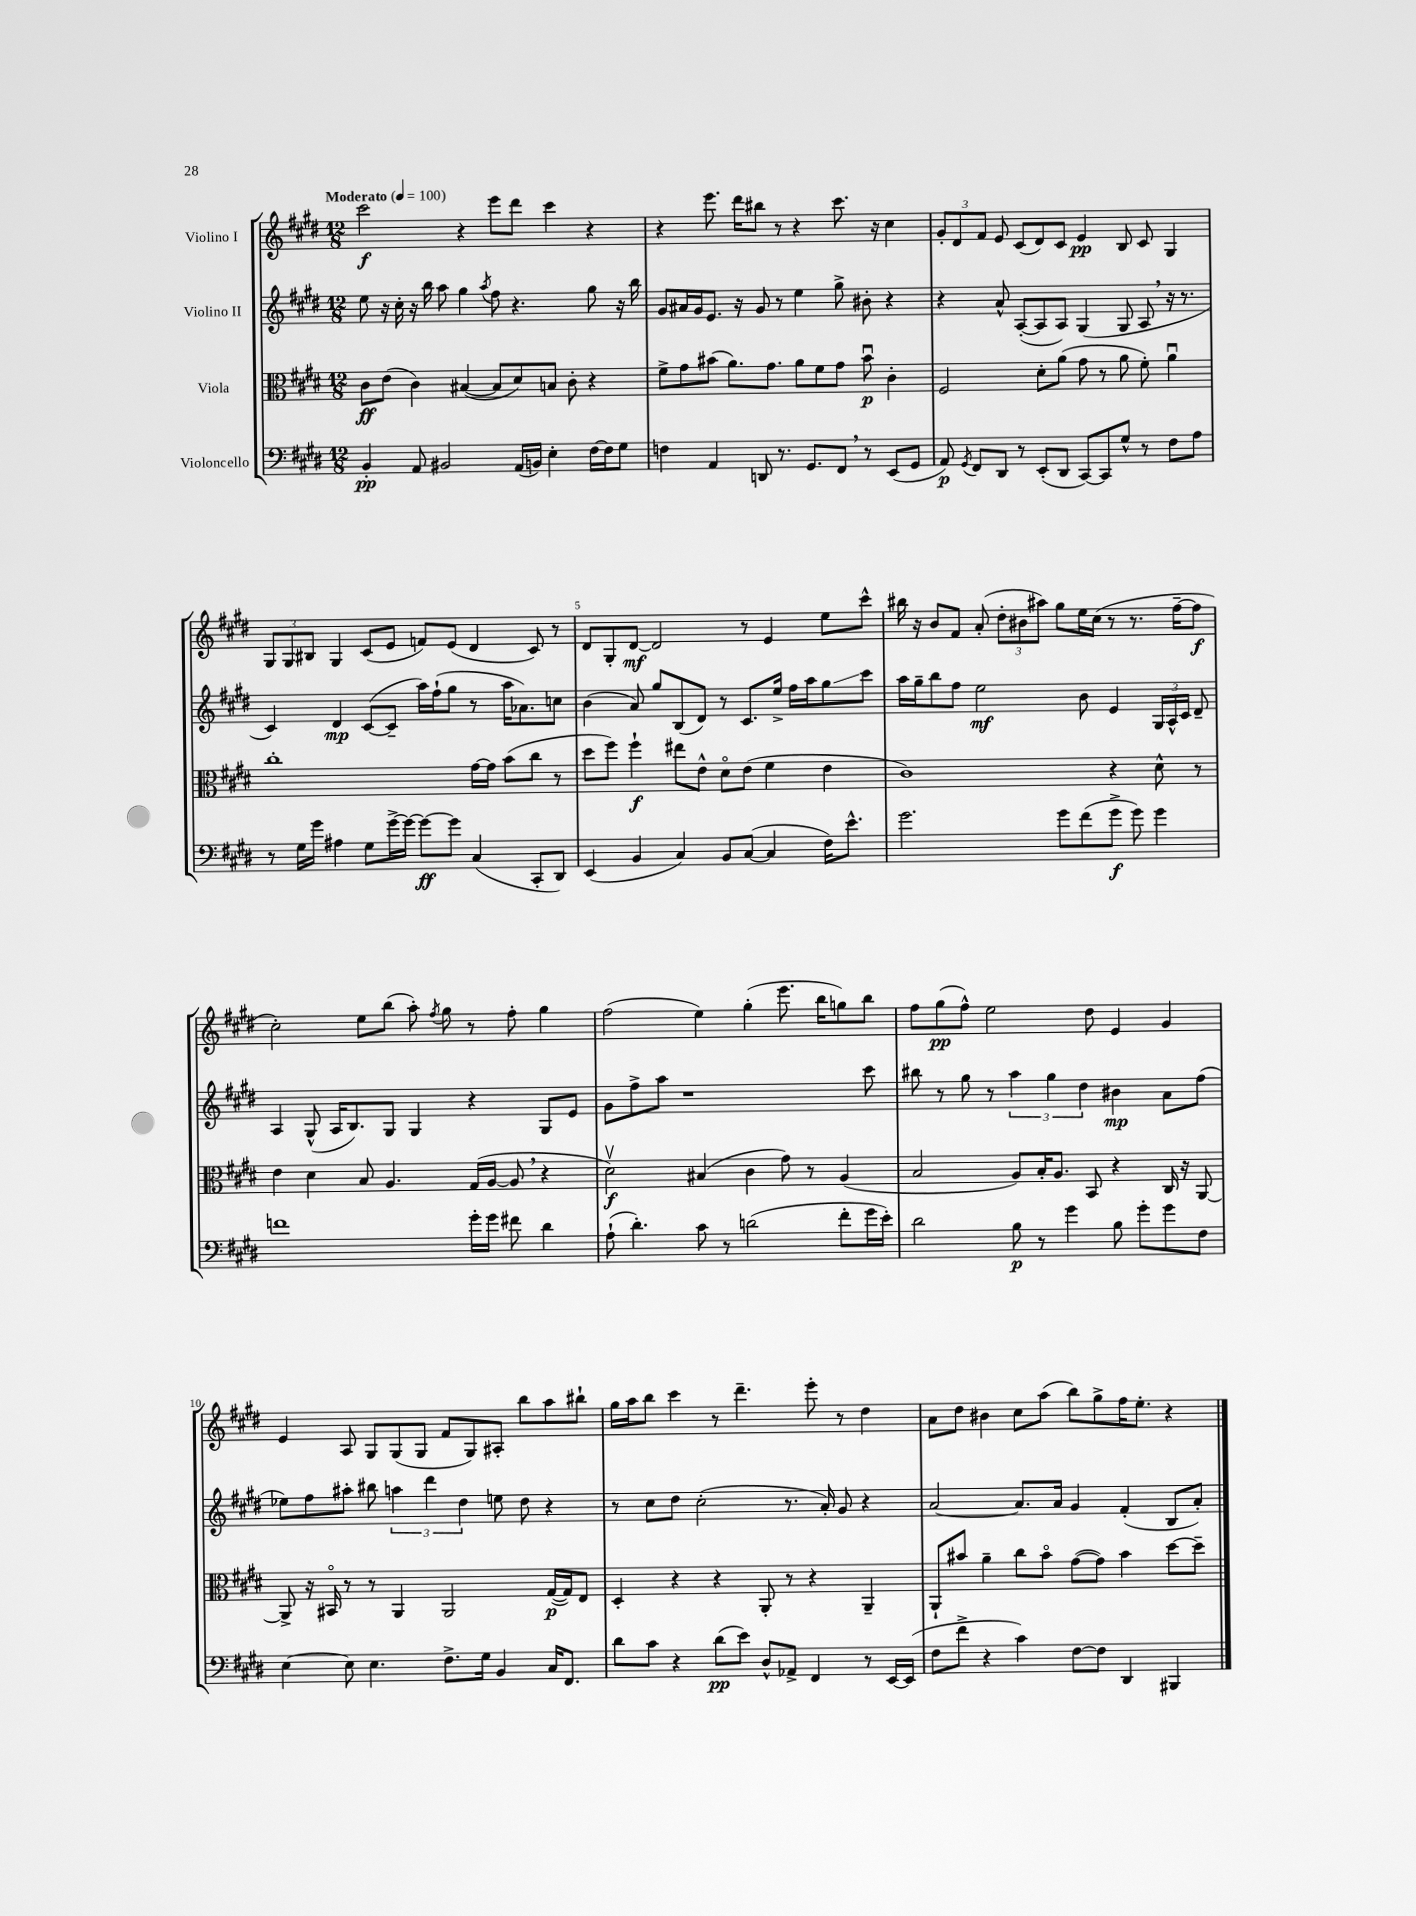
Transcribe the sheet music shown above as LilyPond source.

<<
\new StaffGroup <<
\new Staff = "s0" \with { instrumentName = "Violino I" } {
    \clef treble \key e \major \numericTimeSignature \time 12/8 \tempo "Moderato" 4 = 100
    \autoBeamOff cis'''2\f r4 e'''8[ dis'''8] cis'''4 r4 |
    r4 e'''8. dis'''16[ bis''8] r8 r4 cis'''8. r16 cis''4 |
    \tuplet 3/2 { gis'8[-. dis'8 fis'8] } e'8 cis'8[( dis'8) cis'8] e'4\pp b8 cis'8 gis4 |
    \tuplet 3/2 { gis8[ gis8 bis8] } gis4 cis'8[( e'8] f'8[) e'8]( dis'4 cis'8) r8 |
    dis'8[ gis8-. dis'8]~\mf dis'2 r8 e'4 e''8[ cis'''8]-^ |
    bis''16 r16 b'8[ fis'8] a'8-.( \tuplet 3/2 { dis''8[-. bis'8 ais''8]) } gis''8[ e''16 cis''16]( r8 r8. fis''16[~-- fis''8]\f |
    cis''2-.) e''8[ b''8]( a''8-.) \acciaccatura { fis''8 } gis''8 r8 fis''8-. gis''4 |
    fis''2( e''4) gis''4-.( e'''8. b''16[ g''8) b''8] |
    fis''8[ gis''8\pp( fis''8]-^) e''2 dis''8 e'4 gis'4 |
    e'4 a8 gis8[ gis8( gis8] fis'8[ gis8) ais8]-. b''8[ a''8 bis''8]-! |
    gis''16[ a''16 b''8] cis'''4 r8 dis'''4.-- e'''8-. r8 dis''4 |
    a'8[ dis''8] bis'4 cis''8[ a''8]( b''8[) gis''8-> fis''16 e''8.]-. r4 \bar "|." |
}
\new Staff = "s1" \with { instrumentName = "Violino II" } {
    \clef treble \key e \major \numericTimeSignature \time 12/8
    \autoBeamOff e''8 r16 cis''16-. r16 b''16 a''8 gis''4 \acciaccatura { a''8 } fis''8 r4. gis''8 r16 b''16 |
    gis'8[ ais'16 gis'16 e'8.] r16 gis'8 r8 e''4 gis''8-> bis'8-. r4 |
    r4 a'8-^ a8[~-.( a8 a8]) gis4( gis8 a8 \breathe r16 r8. |
    cis'4) dis'4\mp cis'8[~( cis'8]-- a''16[) fis''16-!( gis''8] r8 a''16[ aes'8.) c''8] |
    b'4( a'8) gis''8[ b8( dis'8]) r8 cis'8.[ e''16]-> fis''16[ a''16 gis''8\glissando cis'''8] |
    a''16[ gis''16-- b''8 fis''8] e''2\mf b'8 e'4 \tuplet 3/2 { gis16[ a16-^ cis'16] } dis'8-- |
    a4 gis8-^( a16[ b8.) gis8] gis4 r4 gis8[ e'8] |
    gis'8[ fis''8-> a''8] r1 cis'''8 |
    bis''8 r8 gis''8 r8 \tuplet 3/2 { a''4 gis''4 dis''4 } bis'4\mp a'8[ fis''8]( |
    ees''8[) fis''8 ais''8]-. bis''8 \tuplet 3/2 { a''4 dis'''4 dis''4 } e''8 dis''8 r4 |
    r8 cis''8[ dis''8] cis''2-.( r8. a'16-.) gis'8 r4 |
    a'2~ a'8.[ a'16] gis'4 fis'4-.( b8[ a'8]-.) \bar "|." |
}
\new Staff = "s2" \with { instrumentName = "Viola" } {
    \clef alto \key e \major \numericTimeSignature \time 12/8
    \autoBeamOff cis'8[\ff e'8]( cis'4) bis4~( bis8[ dis'8) b8] cis'8-. r4 |
    fis'8[-> gis'8 bis'8]( a'8.[) gis'8.] a'8[ fis'8 gis'8] bis'8\downbow\p cis'4-. |
    fis2 dis'8[-. a'8]( gis'8 r8 a'8 fis'8-.) a'4\downbow |
    cis''1-. gis'16[~ gis'16] b'8[( cis''8] r8 |
    dis''8[ fis''8]) fis''4-!\f eis''8[ e'8]-^ dis'8[\flageolet e'8]( fis'4 e'4 |
    cis'1) r4 dis'8-^ r8 |
    e'4 dis'4 b8 a4. gis16[( a16]~ a8 \breathe r4 |
    dis'2\upbow\f) bis4( cis'4 gis'8) r8 a4( |
    b2 a8[) b16-. a8.] b,8 r4 cis16 r16 a,8~ |
    a,8-> r16 bis,16\flageolet r8 r8 a,4 a,2 gis16[~\p( gis16) e8] |
    dis4-. r4 r4 a,8-. r8 r4 a,4-- |
    a,8[-! bis'8] a'4-- cis''8[ bis'8]\flageolet gis'8[~( gis'8]) bis'4 dis''8[~ dis''8]-- \bar "|." |
}
\new Staff = "s3" \with { instrumentName = "Violoncello" } {
    \clef bass \key e \major \numericTimeSignature \time 12/8
    \autoBeamOff b,4-.\pp a,8 bis,2 a,16[( b,16]) e4-. fis16[~ fis16 gis8] |
    f4 a,4 d,8 r8. gis,8.[ fis,8] \breathe r8 e,8[( gis,8] |
    a,8\p) \acciaccatura { gis,8 } fis,8[ dis,8] r8 e,8[-.( dis,8] cis,8[~) cis,8 gis8]-^ r8 fis8[ a8] |
    r8 gis16[ gis'16] ais4 gis8[ gis'16~-> gis'16]~ gis'8[~\ff gis'8] cis4( cis,8[-. dis,8]) |
    e,4( b,4 cis4) b,8[ cis8]~( cis4 fis16[) e'8.]-^ |
    gis'2. gis'8[ fis'8( gis'8]->\f gis'8) gis'4 |
    f'1 gis'16[-. gis'16] fis'8 dis'4 |
    a8-!( dis'4.-.) cis'8 r8 d'2( fis'8[-. gis'16 e'16]-.) |
    dis'2 b8\p r8 gis'4 b8 gis'8[-. gis'8 fis8] |
    e4~ e8 e4. fis8.[-> gis16] b,4 cis16[ fis,8.] |
    dis'8[ cis'8] r4 dis'8[\pp( e'8]) dis8[-^ aes,8]-> fis,4 r8 e,16[~ e,16]( |
    fis8[ fis'8]-> r4 cis'4) fis8[~ fis8] dis,4 bis,,4 \bar "|." |
}
>>
>>
\layout { \context { \Score \override BarNumber.break-visibility = ##(#f #t #t) barNumberVisibility = #(every-nth-bar-number-visible 5) } }
